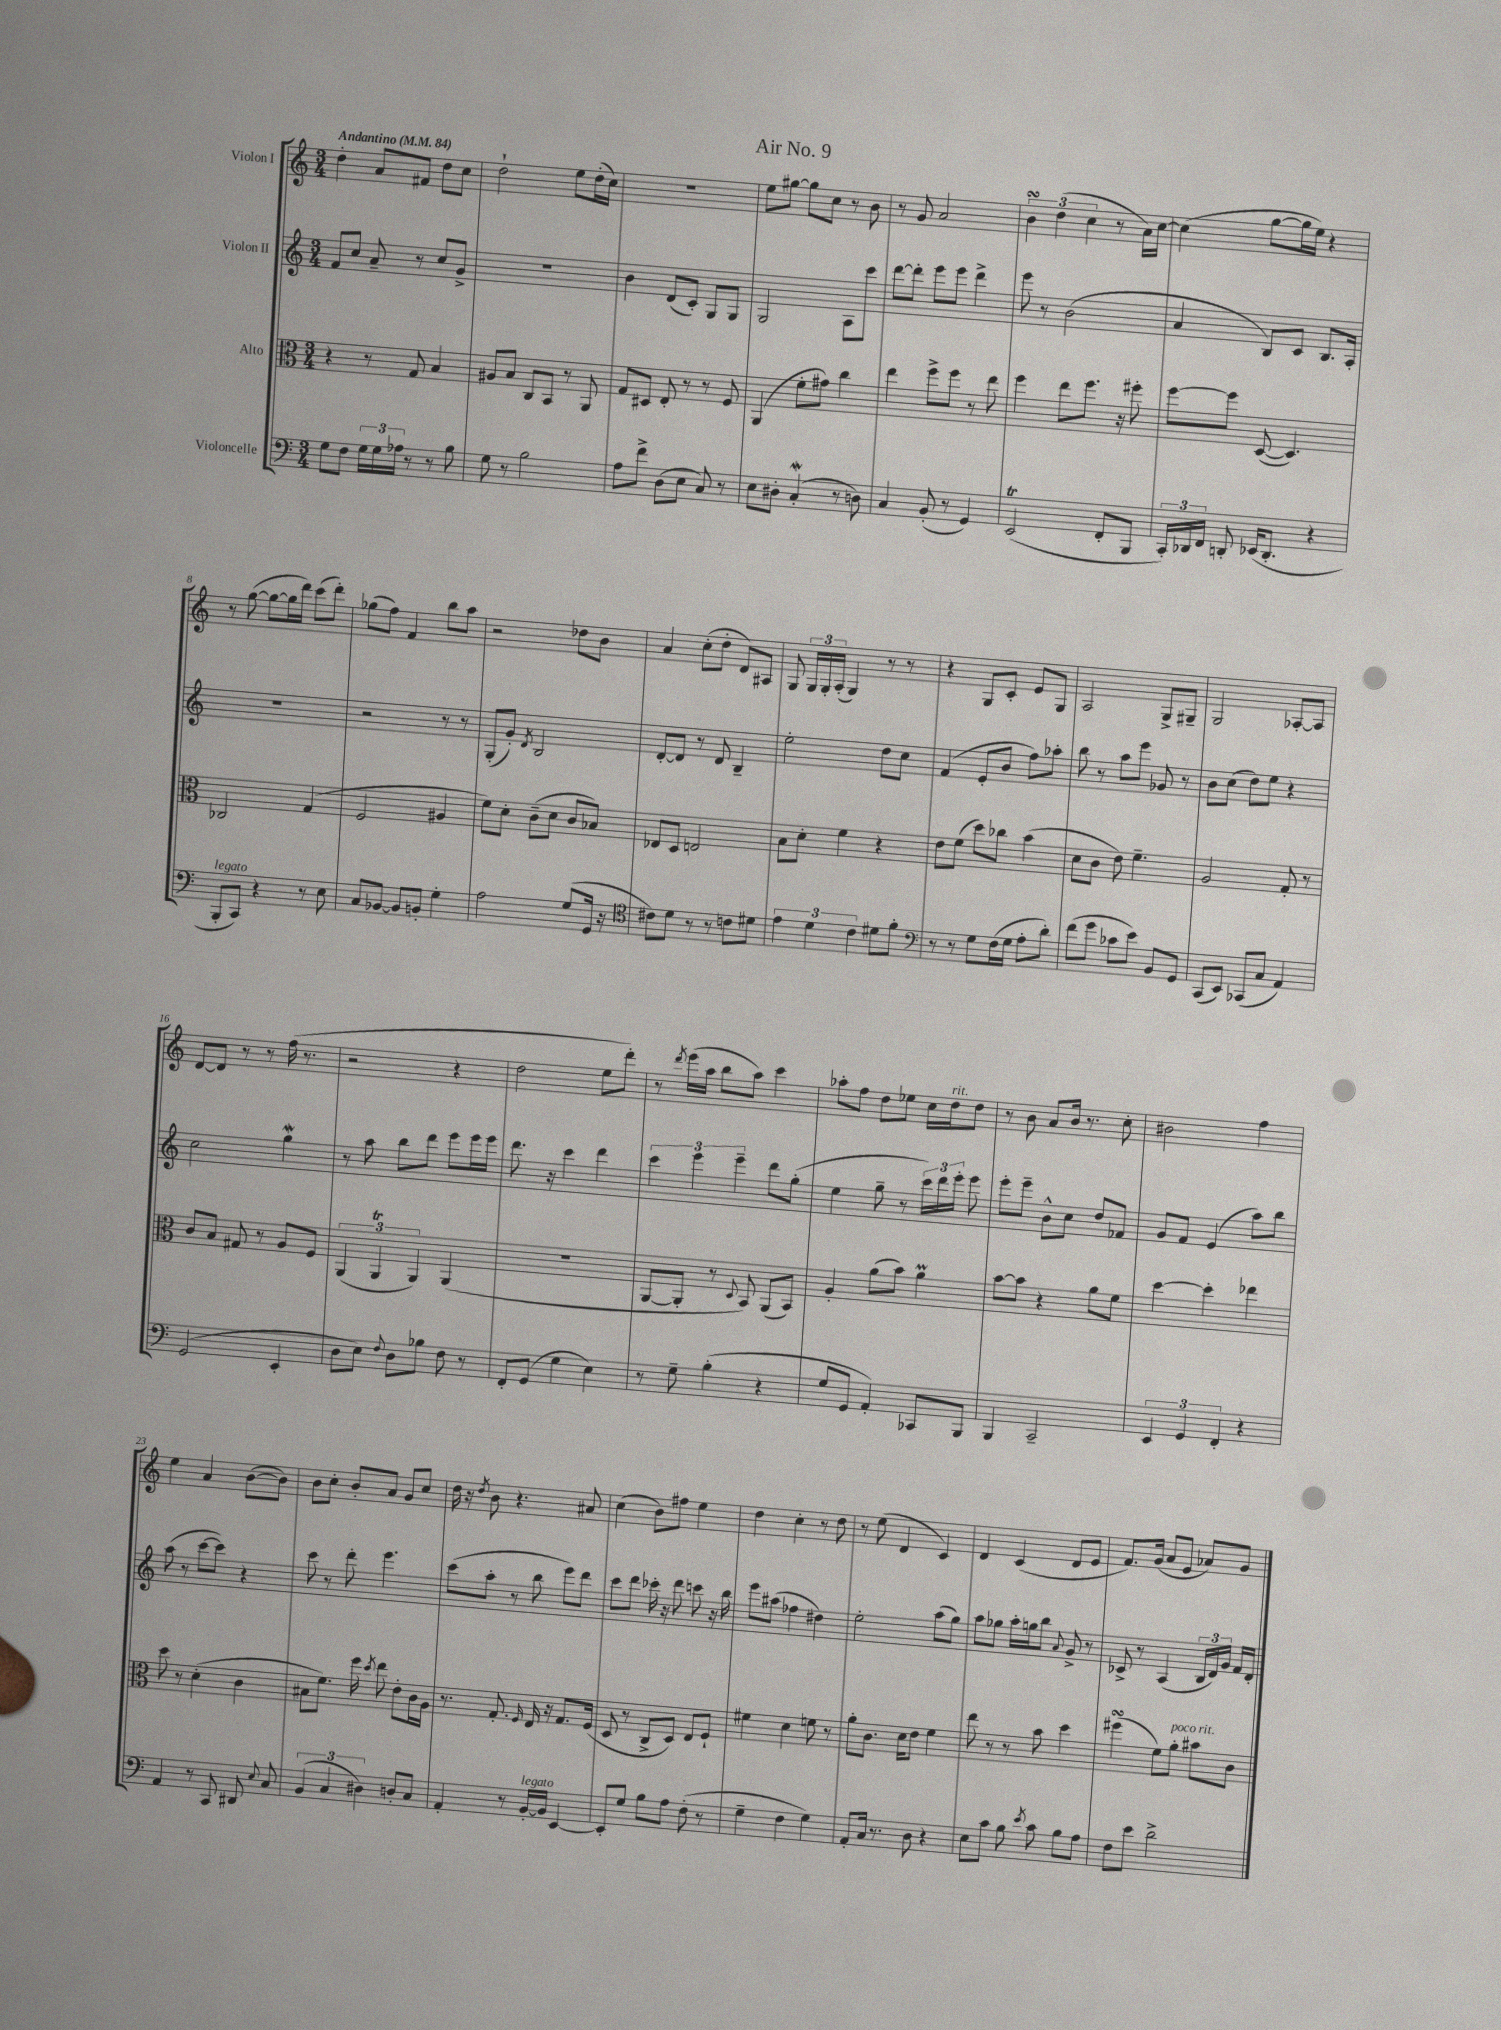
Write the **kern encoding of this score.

**kern	**kern	**kern	**kern
*staff4	*staff3	*staff2	*staff1
*clefF4	*clefC3	*clefG2	*clefG2
*k[]	*k[]	*k[]	*k[]
*M3/4	*M3/4	*M3/4	*M3/4
*MM84	*MM84	*MM84	*MM84
8G	4r	8f	4dd'
8F	.	8cc	.
24G	8r	8a~	8a
24G	.	.	.
24A-	.	.	.
8r	8G	8r	8f#
8r	4B	8cc	8dd
8B	.	8g^	8cc
=	=	=	=
8G	8A#	2.r	2dd`
8r	8B	.	.
2B	8C	.	.
.	8BB	.	.
.	8r	.	8ee
.	8AA	.	(16dd'
.	.	.	16cc)
=	=	=	=
8A	8G	4b	2.r
8f^	8D#	.	.
(8D	8E'	(8d	.
8E	8r	8c')	.
8C)	8r	8G	.
8r	8F	8G	.
=	=	=	=
8E	(4AA	2G	8ee
8D#'	.	.	[8gg#
(4C'	8f'	.	8gg#]
.	8g#)	.	8cc
8r	4cc	8A	8r
8D)	.	8ccc	8b
=	=	=	=
4C	4ee	[8ddd	8r
.	.	8ddd']	8g
(8BB'	8ff^	8eee	2a
8r	8ff	8eee	.
4GG)	8r	4ddd^	.
.	8ee	.	.
=	=	=	=
(2EE	4ff	8eee	6b
.	.	8r	.
.	.	.	(6dd
.	8ee	(2b	.
.	.	.	6cc
.	8.ff	.	.
8FF'	.	.	8r
.	16r	.	.
8BBB	8ff#'	.	16a)
.	.	.	[16cc
=	=	=	=
24CC')	[8ff	4a	(4cc]
24DD-	.	.	.
24FF	.	.	.
8DD'	8ff]	.	.
(16EE-	([8D	8B)	[8gg
8.DD'	.	.	.
.	4.D])	8c	16gg]
.	.	.	16ee)
4r	.	8.B	4r
.	.	16A'	.
=	=	=	=
8BBB'	2C-	2.r	8r
8CC)	.	.	([8gg
4r	.	.	8gg_
.	.	.	16gg]
.	.	.	16ddd)
8r	(4G	.	(8ccc
8E	.	.	8ddd')
=	=	=	=
8C	2F	2r	(8gg-
[8BB-	.	.	8ff)
8BB-]	.	.	4f
8BB'	.	.	.
4G'	4A#	8r	8bb
.	.	8r	8aa
=	=	=	=
2A	8f)	(8G'	2r
.	8d'	8g')	.
.	.	8qd	.
.	(8c~	2B	.
.	8d	.	.
(8G	8c	.	8dd-
16GG	8B-)	.	8b
16r	.	.	.
=	=	=	=
*clefC4	*	*	*
8c#)	8E-	[8d'	4a
8d	8D	8d]	.
8r	2E	8r	(8cc'
8r	.	8d	8dd'
8c	.	4B~	8d)
8d#	.	.	8A#
=	=	=	=
6e	8B	2ee'	8G
.	8d'	.	24G
6d	.	.	24G'
.	.	.	(24A'
.	4f	.	4G)
6c	.	.	.
8d#	4r	8dd	8r
8f'	.	8cc	8r
=	=	=	=
*clefF4	*	*	*
8r	8e	(4f	4r
8r	(8f	.	.
8G	8dd)	8e'	8G
(16F	8cc-	8b	8c'
16G	.	.	.
8A'	(4b	8ff)	8e
8d')	.	8aa-'	8G
=	=	=	=
(8f	8d	8bb	2A
8g	8c	8r	.
8c-	8e)	8aa	.
8e)	4.f~	8eee	.
8BB	.	8g-	8G^
8GG	.	8r	8G#~
=	=	=	=
(8CC	2A	8b	2G
8EE)	.	(8cc	.
(8CC-	.	8dd)	.
8C	.	8ee	.
4AA)	8G'	4r	[8A-'
.	8r	.	8A-]
=	=	=	=
(2GG	8c	2cc	[8d
.	8B	.	8d]
.	8G#	.	8r
.	8r	.	8r
4EE'	8A	4gg	(16ff
.	.	.	8.r
.	8F	.	.
=	=	=	=
8D	(6AA	8r	2r
8E)	.	8aa	.
.	6AA	.	.
8qqF	.	.	.
8D	.	8bb	.
.	6AA)	.	.
8B-	.	8ddd	.
8F	(4AA	8eee	4r
8r	.	16eee	.
.	.	16eee	.
=	=	=	=
8FF'	2.r	8.ddd	2dd
(8GG	.	.	.
.	.	16r	.
4G	.	4ccc	.
4E)	.	4ddd	8ee
.	.	.	8ddd')
=	=	=	=
8r	[8AA	6ccc	8r
.	.	.	8qddd
8G~	8AA']	.	(16eee
.	.	6eee	.
.	.	.	16aa
(4B'	8r	.	8bb
.	.	6eee~	.
.	8qqD	.	.
.	8BB)	.	8aa)
4r	(8AA	8ddd	4ccc
.	8BB)	(8gg'	.
=	=	=	=
8G	4A'	4ee	8aa-'
8GG	.	.	8ff
4AA')	(8a	8gg~	8dd
.	8b)	8r	8ee-
8CC-	4a	24ccc)	16cc
.	.	24ddd	.
.	.	.	16dd
.	.	24eee'	.
8BBB	.	8eee	8dd
=	=	=	=
4BBB	[8b	8eee'	8r
.	8b]	8eee~	8b
2CC~	4r	8b^^	8a
.	.	8cc	16b
.	.	.	8.r
.	8a	8dd	.
.	8f	8f-	8cc'
=	=	=	=
6EE	[4dd	8g	2b#
.	.	8f	.
6GG	.	.	.
.	4dd']	(4e	.
6FF'	.	.	.
4r	4ee-	8aa)	4ff
.	.	8bb	.
=	=	=	=
4AA	8dd	(8aa	4ee
.	8r	8r	.
8r	(4d'	[8ccc	4a
8CC	.	8ccc])	.
8DD#	4c	4r	([8b
8qqE	.	.	.
8C	.	.	8b])
=	=	=	=
(6BB	8B#	8ccc	8b
.	8.f)	8r	8cc'
6C	.	.	.
.	.	8ddd'	8b'
.	16ff	.	.
6D#)	.	.	.
.	8qdd	.	.
.	8ee	4.eee	8a
8D'	8e'	.	8g
8C	16c	.	8cc
.	16A	.	.
=	=	=	=
4AA'	8.r	(8ccc	16dd
.	.	.	16r
.	.	.	8qdd
.	.	8aa'	8b
.	8.G'	.	.
8r	.	8r	4.r
.	16qqF	.	.
[16BB'	16E	8bb	.
16BB]	16r	.	.
[4EE	8.G	8eee)	.
.	.	8ddd	8a#
.	(16F	.	.
=	=	=	=
8EE']	8D	8ccc	(4cc
8G	8r	8ddd	.
8B	8C^	16ccc-'	8b)
.	.	16r	.
8A	8D)	8ddd	8ff#
(8F'	8E	8ccc	4ee
8r	8F`	16r	.
.	.	16bb	.
=	=	=	=
4G~	4f#	8eee	4dd
.	.	(8aa#	.
4F	4d	4ff-	4cc'
4G)	8f	4dd#)	8r
.	8r	.	8dd
=	=	=	=
8AA'	8a'	2ee'	8r
16C	8.c	.	(8ee
8.r	.	.	.
.	.	.	4d
.	16d	.	.
8D	8e	.	.
4r	4f	(8aa	4c)
.	.	8gg)	.
=	=	=	=
8E	8ee	8aa	4d
8c	8r	8gg-	.
8B	8r	16aa'	(4c
.	.	16gg	.
8qe	.	.	.
8c	8b	8bb	.
.	.	8qqa	.
8B	4dd	8g^	8d
8A	.	8r	8e
=	=	=	=
8F	(4ff#	8c-^	8.f)
8e	.	8r	.
.	.	.	(16g
2d^	8f)	(4A	8a
.	8a'	.	8e
.	8b#	24B	8a-)
.	.	24d)	.
.	.	24g	.
.	8c	16f	8g
.	.	16d'	.
==	==	==	==
*-	*-	*-	*-
